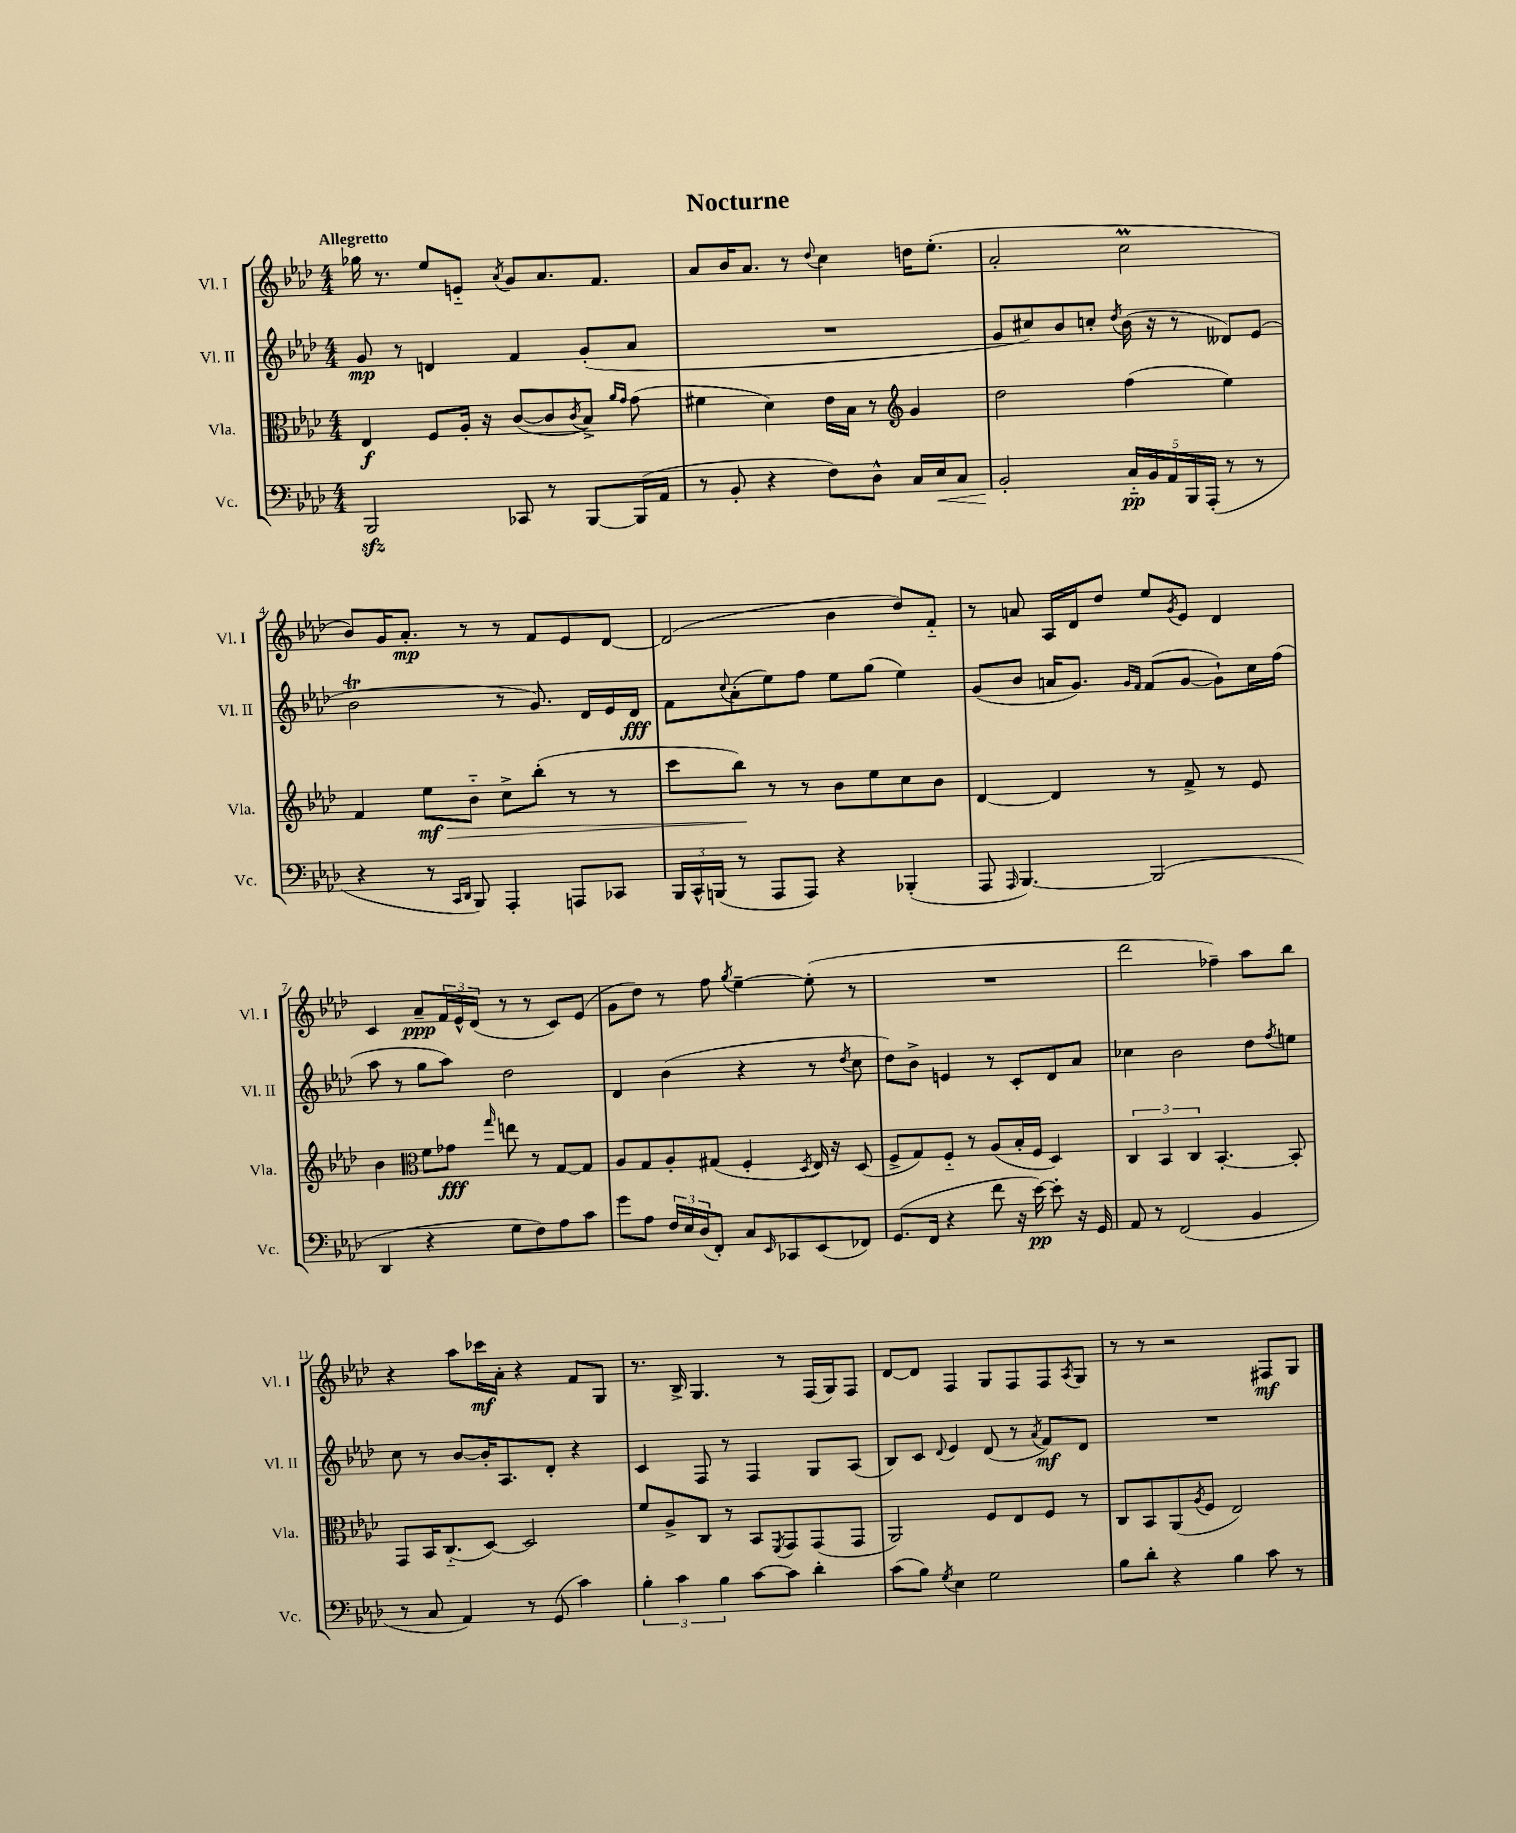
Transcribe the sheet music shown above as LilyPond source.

\header { title = "Nocturne" }
<<
\new StaffGroup <<
\new Staff = "s0" \with { instrumentName = "Vl. I" shortInstrumentName = "Vl. I" } {
    \clef treble \key aes \major \numericTimeSignature \time 4/4 \tempo "Allegretto"
    ges''16 r8. ees''8 e'8-_ \acciaccatura { aes'8 } g'8 aes'8. f'8. |
    aes'8 bes'16 aes'8. r8 \appoggiatura { des''8 } c''4 d''16 ees''8.-.( |
    aes'2-. c''2\prall |
    bes'8) g'16 aes'8.-.\mp r8 r8 f'8 ees'8 des'8~ |
    des'2( bes'4 des''8) f'8-_ |
    r8 a'8 aes16 des'16 des''8 ees''8 \acciaccatura { g'8 } ees'8 des'4 |
    c'4 aes'8--\ppp \tuplet 3/2 { f'16 ees'16-^ des'16( } r8 r8 c'8) ees'8( |
    g'8 des''8) r8 f''8 \acciaccatura { g''8 } ees''4~-- ees''8-.( r8 |
    R1 |
    des'''2 fes''4--) aes''8 bes''8 |
    r4 aes''8 ces'''16\mf aes'16-. r4 f'8 g8 |
    r8. bes16-> g4. r8 f16( g16) f8 |
    des'8~ des'8 f4 g8 f8 f8 \acciaccatura { aes8 } g8 |
    r8 r8 r2 fis8\mf g8 \bar "|." |
}
\new Staff = "s1" \with { instrumentName = "Vl. II" shortInstrumentName = "Vl. II" } {
    \clef treble \key aes \major \numericTimeSignature \time 4/4
    g'8\mp r8 d'4 f'4 g'8-.( aes'8 |
    R1 |
    g'8 cis''8) bes'8 c''8-. \acciaccatura { des''8 } bes'16( r16 r8 deses'8) ees'8( |
    bes'2\trill r8 g'8.) des'16 ees'16 des'16\fff |
    f'8 \appoggiatura { c''8 } aes'8-.( ees''8) f''8 ees''8 g''8( ees''4) |
    g'8( bes'8 a'16 g'8.) \grace { g'16 f'16 } f'8( g'8~ g'8-!) c''16 f''16( |
    aes''8 r8 g''8 aes''8) des''2 |
    des'4 bes'4( r4 r8 \acciaccatura { des''8 } c''8 |
    des''8) bes'8-> e'4 r8 c'8-. des'8 aes'8 |
    ces''4 bes'2 des''8 \acciaccatura { f''8 } e''8 |
    c''8 r8 bes'8~ bes'16-. aes8. des'8-. r4 |
    c'4 f8 r8 f4 g8 aes8( |
    bes8) c'8 \appoggiatura { des'8 } ees'4 des'8( r8 \acciaccatura { aes'8 } f'8\mf) des'8 |
    R1 \bar "|." |
}
\new Staff = "s2" \with { instrumentName = "Vla." shortInstrumentName = "Vla." } {
    \clef alto \key aes \major \numericTimeSignature \time 4/4
    ees4\f f8 aes16-. r16 c'8~( c'8 \acciaccatura { c'8 } bes8->) \grace { aes'16 g'16 } g'8( |
    fis'4 des'4) ees'16 bes16 r8 \clef treble g'4 |
    des''2 f''4( ees''4) |
    f'4 ees''8\mf\> bes'8-_ c''8-> bes''8-.( r8 r8 |
    c'''8 bes''8\!) r8 r8 bes'8 ees''8 c''8 bes'8 |
    des'4~ des'4 r8 f'8-> r8 ees'8 |
    bes'4 \clef alto f'8 ges'8\fff \grace { g''16 } e''8 r8 g8~ g8 |
    aes8 g8 aes8-. gis8( f4-. \acciaccatura { des8 } ees16) r16 des8( |
    f8-> g8) f8-_ r8 aes8( bes16-. f16 des4) |
    \tuplet 3/2 { c4 bes,4 c4 } bes,4.~-. bes,8-. |
    g,8 bes,16 c8.-_( des8~) des2 |
    f'8 aes8-> c8 r8 bes,8 \acciaccatura { f,8 } g,8 g,8( g,8 |
    aes,2) f8 ees8 f8 r8 |
    c8 bes,8 aes,8( \acciaccatura { aes8 } f8 ees2) \bar "|." |
}
\new Staff = "s3" \with { instrumentName = "Vc." shortInstrumentName = "Vc." } {
    \clef bass \key aes \major \numericTimeSignature \time 4/4
    bes,,2\sfz ces,8 r8 bes,,8~ bes,,16( aes,16 |
    r8 bes,8-. r4 f8) des8-^ c16 ees16\< c8 |
    bes,2-.\! \tuplet 5/4 { c16-_\pp bes,16 aes,16 bes,,16 aes,,16-.( } r8 r8 |
    r4 r8 \grace { c,16 des,16 } bes,,8) aes,,4-. a,,8 ces,8 |
    \tuplet 3/2 { bes,,16 c,16-^ b,,16( } r8 aes,,8 aes,,8) r4 bes,,4-.( |
    aes,,8 \grace { aes,,16 } bes,,4.~) bes,,2( |
    des,4 r4 g8 f8) aes8 c'8 |
    g'8 aes8 \tuplet 3/2 { f16 ees16 des16( } f,8-.) c8 \grace { ees,16 } ces,8 ees,8( fes,8) |
    g,8.( f,16 r4 f'8 r16 ees'16~\pp) ees'8-. r16 g,16 |
    aes,8 r8 f,2( bes,4 |
    r8 c8 aes,4) r8 g,8( c'4) |
    \tuplet 3/2 { bes4-. c'4 bes4 } c'8~ c'8 des'4-. |
    c'8( bes8) \acciaccatura { g8 } ees4 g2 |
    bes8 des'8-. r4 bes4 c'8 r8 \bar "|." |
}
>>
>>
